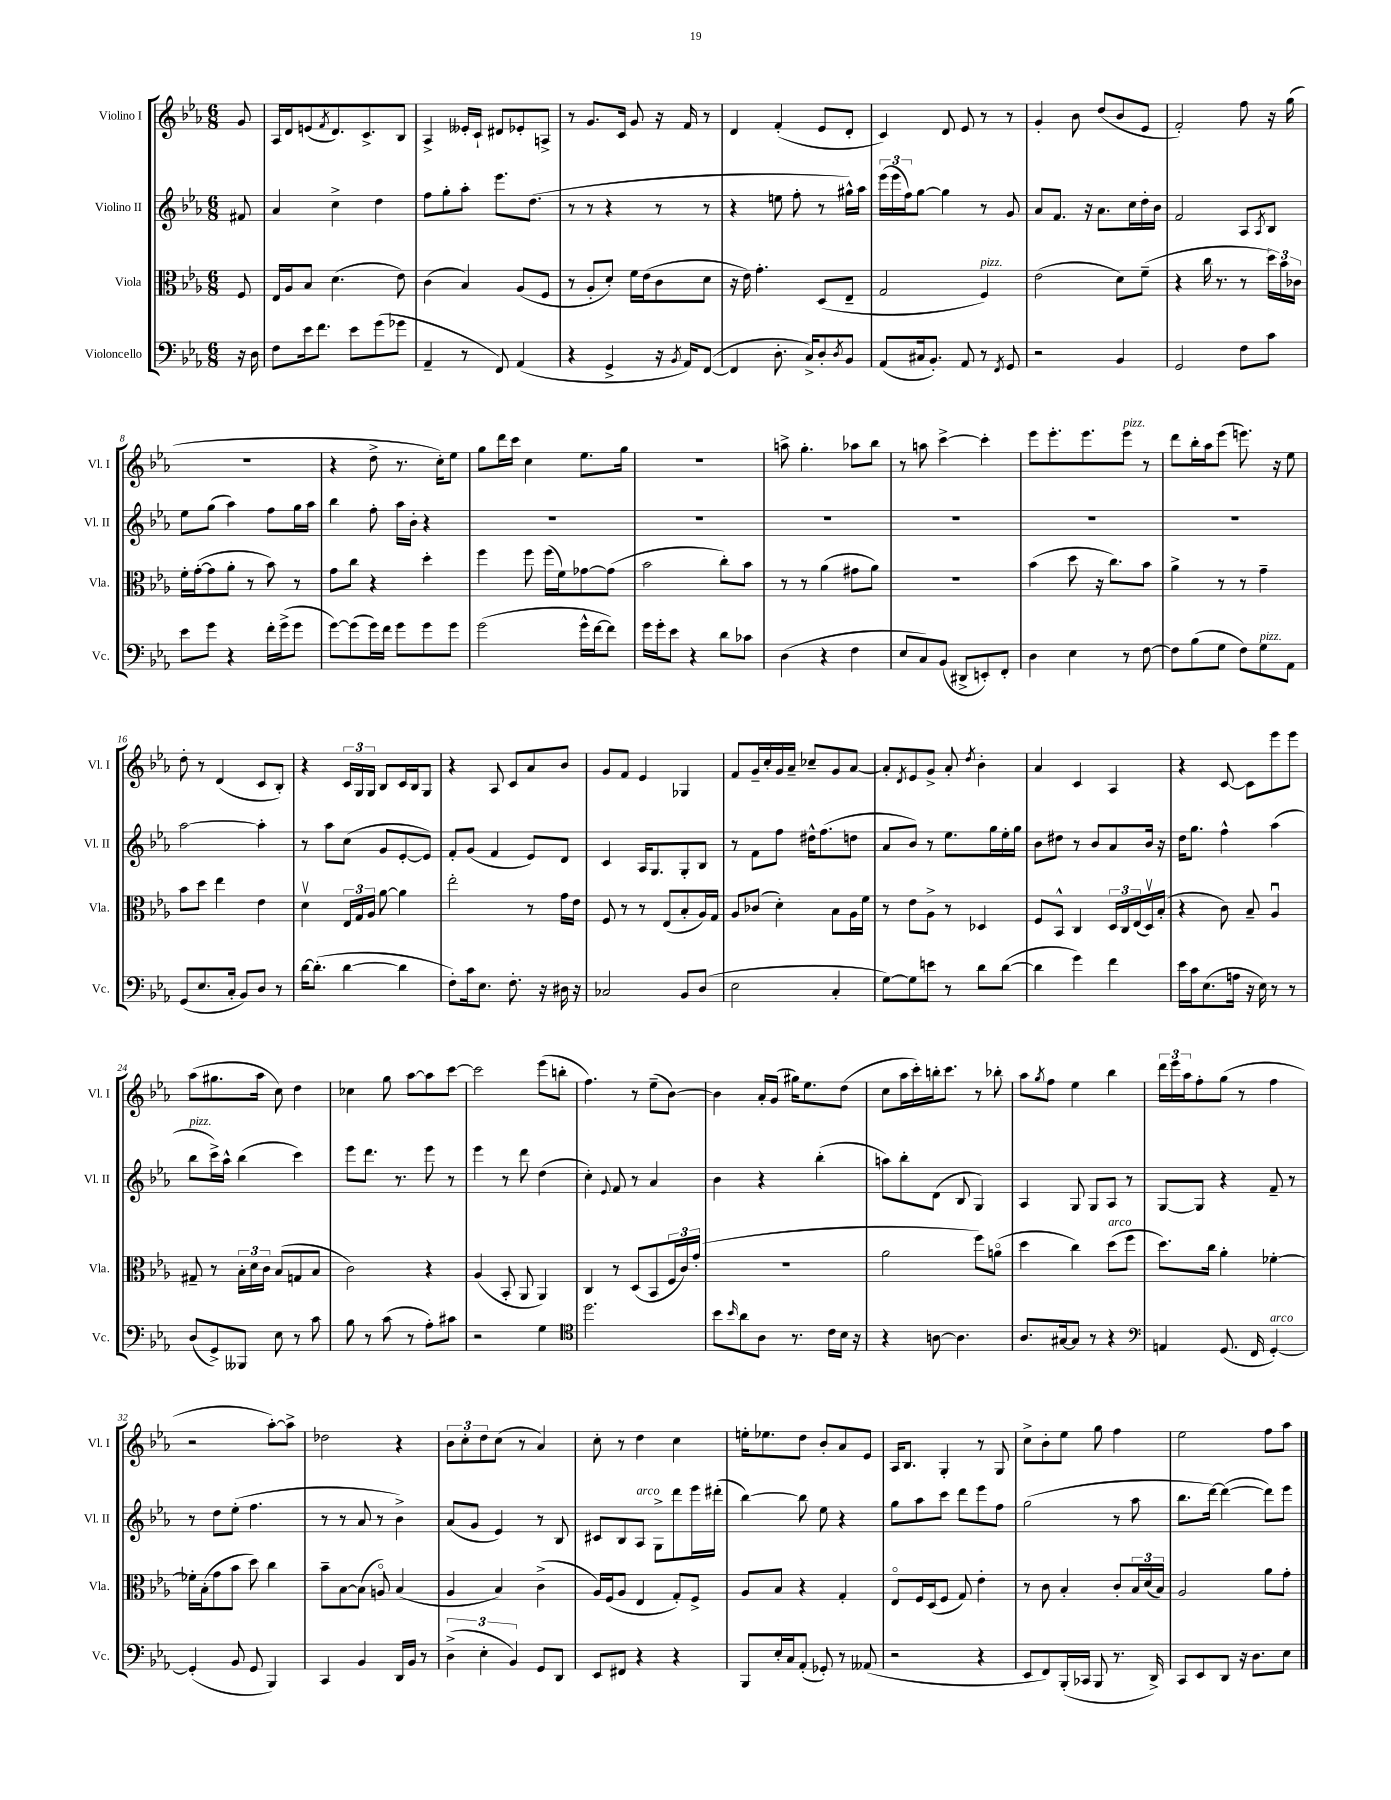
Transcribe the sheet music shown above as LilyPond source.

<<
\new StaffGroup <<
\new Staff = "s0" \with { instrumentName = "Violino I" shortInstrumentName = "Vl. I" } {
    \clef treble \key ees \major \numericTimeSignature \time 6/8 \partial 8
    g'8 |
    aes16 d'16 e'8( \acciaccatura { f'8 } d'8.) c'8.-> bes8 |
    aes4-> eeses'16-. c'16-! dis'8 ees'8-. a8-> |
    r8 g'8. c'16 g'8 r16 f'16 r8 |
    d'4 f'4-.( ees'8 d'8-. |
    c'4) d'8 ees'8 r8 r8 |
    g'4-. bes'8 d''8( bes'8 ees'8 |
    f'2-.) f''8 r16 g''16( |
    R2. |
    r4 d''8-> r8. c''16-.) ees''8 |
    g''8 d'''16 c'''16 c''4 ees''8. g''16 |
    R2. |
    a''8-> g''4.-. aes''8 bes''8 |
    r8 a''8 c'''4~-> c'''4-. |
    ees'''8 ees'''8.-. ees'''8. ees'''8^\markup { \italic "pizz." } r8 |
    d'''8 bes''16-. aes''16 ees'''8( e'''8.) r16 ees''8 |
    d''8-. r8 d'4( c'8 bes8-.) |
    r4 \tuplet 3/2 { c'16 g16 g16 } bes8 c'16 bes16 g8 |
    r4 aes8 c'8 aes'8 bes'8 |
    g'8 f'8 ees'4 ges4 |
    f'8 g'16-- c''16-. g'16 aes'16-- ces''8-- g'8 aes'8~ |
    aes'8-. \acciaccatura { d'8 } ees'8 g'8-> aes'8-. \acciaccatura { d''8 } bes'4-. |
    aes'4 c'4 aes4 |
    r4 c'8~ c'8 ees'''8 ees'''8 |
    aes''8( gis''8. aes''16 c''8) d''4 |
    ces''4 g''8 aes''8~ aes''8 c'''8~ |
    c'''2 ees'''8( b''8-. |
    f''4.) r8 ees''8--( bes'8~) |
    bes'4 aes'16-. g'16( gis''16) ees''8. d''8( |
    c''8 aes''16 c'''16-.) b''16-. c'''8. r8 bes''8-. |
    aes''8 \acciaccatura { g''8 } f''8 ees''4 bes''4 |
    \tuplet 3/2 { d'''16 ees'''16 aes''16 } f''8-. g''8( r8 f''4 |
    r2 aes''8~-.) aes''8-> |
    des''2 r4 |
    \tuplet 3/2 { bes'8 c''8-. d''8 } c''8( r8 aes'4) |
    c''8-. r8 d''4 c''4 |
    e''16-. ees''8. d''8 bes'8-. aes'8 ees'8 |
    aes16 bes8. g4-. r8 g8 |
    c''8-> bes'8-. ees''8 g''8 f''4 |
    ees''2 f''8 aes''8 \bar "|." |
}
\new Staff = "s1" \with { instrumentName = "Violino II" shortInstrumentName = "Vl. II" } {
    \clef treble \key ees \major \numericTimeSignature \time 6/8 \partial 8
    fis'8 |
    aes'4 c''4-> d''4 |
    f''8 g''8-. aes''8-. ees'''8. d''8.( |
    r8 r8 r4 r8 r8 |
    r4 e''8 f''8-. r8 gis''16-^) aes''16 |
    \tuplet 3/2 { ees'''16( ees'''16 f''16) } g''8~ g''4 r8 g'8 |
    aes'8 f'8. r16 aes'8. c''16 d''16-. bes'16 |
    f'2 aes8 \acciaccatura { aes8 } bes8 |
    ees''8 g''8( aes''4) f''8 g''16 aes''16 |
    bes''4 f''8-. aes''16 bes'16-. r4 |
    R2. |
    R2. |
    R2. |
    R2. |
    R2. |
    R2. |
    aes''2~ aes''4-. |
    r8 aes''8 c''8( g'8 ees'8~-. ees'8) |
    f'8-. g'8( f'4 ees'8) d'8 |
    c'4 aes16 g8. g8-. bes8 |
    r8 f'8 f''8 dis''16-^ f''8.( d''8 |
    aes'8 bes'8) r8 ees''8. g''16 ees''16-. g''16 |
    bes'8 dis''8 r8 bes'8 aes'8 bes'16 r16 |
    d''16 g''8. f''4-^ aes''4( |
    bes''8^\markup { \italic "pizz." } c'''16->) aes''16-^ bes''4( c'''4) |
    ees'''8 d'''8. r8. ees'''8 r8 |
    ees'''4 r8 d'''8 d''4( |
    c''4-.) \appoggiatura { ees'8 } f'8 r8 aes'4 |
    bes'4 r4 bes''4-.( |
    a''8) bes''8-. d'8( bes8 g4) |
    aes4 g8 g8 aes8 r8 |
    g8~ g8 r4 f'8-- r8 |
    r8 d''8 ees''8-.( f''4. |
    r8 r8 aes'8 r8 bes'4->) |
    aes'8( g'8 ees'4) r8 bes8 |
    cis'8 bes8 aes8^\markup { \italic "arco" } g8-> d'''8 ees'''16 dis'''16-.( |
    bes''4~) bes''8 ees''8 r4 |
    g''8 aes''8 c'''8 d'''8 ees'''8 f''8 |
    g''2( r8 aes''8 |
    bes''8. d'''16~) d'''4~( d'''8) ees'''8 \bar "|." |
}
\new Staff = "s2" \with { instrumentName = "Viola" shortInstrumentName = "Vla." } {
    \clef alto \key ees \major \numericTimeSignature \time 6/8 \partial 8
    f8 |
    ees16 aes16 bes8 d'4.( ees'8) |
    c'4( bes4) aes8( f8 |
    r8 aes8-. d'8-.) f'16 ees'16( c'8 d'8 |
    r16 ees'16) g'4.-. d8( ees8-- |
    g2 f4^\markup { \italic "pizz." }) |
    ees'2( d'8) f'8--( |
    r4 c''16 r8. r8 \tuplet 3/2 { d''16) bes'16 ces'16 } |
    f'16-. g'16~-.( g'8 aes'8-. r8 bes'8) r8 |
    g'8 c''8 r4 d''4-. |
    f''4 f''8 f''16( f'16) ges'8~ ges'8( |
    bes'2 c''8-.) bes'8 |
    r8 r8 aes'4( gis'8 aes'8) |
    R2. |
    bes'4( d''8 r16 c''8.) bes'8 |
    aes'4-> r8 r8 g'4-- |
    bes'8 d''8 ees''4 ees'4 |
    d'4\upbow \tuplet 3/2 { ees16 g16 aes16 } aes'8~ aes'4 |
    ees''2-. r8 g'16 ees'16 |
    f8 r8 r8 ees8( bes8-. aes16) g16 |
    aes8 ces'8( d'4-.) bes8 aes16 f'16 |
    r8 ees'8 aes8-> r8 des4 |
    f8 bes,8-^ c4 \tuplet 3/2 { d16 c16 ees16( } d16\upbow) bes16-.( |
    r4 c'8) bes8-- aes4\downbow |
    gis8-- r8 \tuplet 3/2 { bes16-. d'16 c'16 } bes8( g8 bes8 |
    c'2) r4 |
    aes4( bes,8-. aes,8 aes,4) |
    c4 r8 d8( bes,8 \tuplet 3/2 { f16 c'16) g'16-.( } |
    R2. |
    aes'2 f''8) a'8\flageolet( |
    d''4 c''4) d''8^\markup { \italic "arco" }( f''8 |
    d''8.) c''16 aes'4-. fes'4~-. |
    fes'16-. bes16-.( g'8 bes'8 d''8) c''4 |
    bes'8-- bes8~ bes8( a8\flageolet) bes4( |
    aes4 bes4) c'4->( |
    aes16) f16( aes8 ees4 g8-.) f8-> |
    aes8 bes8 r4 g4-. |
    ees8\flageolet f16 d16( f8 g8) ees'4-. |
    r8 c'8 bes4-. c'8-. \tuplet 3/2 { bes16 d'16( bes16) } |
    aes2 aes'8 g'8-. \bar "|." |
}
\new Staff = "s3" \with { instrumentName = "Violoncello" shortInstrumentName = "Vc." } {
    \clef bass \key ees \major \numericTimeSignature \time 6/8 \partial 8
    r16 d16 |
    f8 ees'16 f'8. ees'8 g'8( ges'8 |
    aes,4-- r8 f,8) aes,4( |
    r4 g,4-> r16 \acciaccatura { bes,8 } aes,16) f,8~( |
    f,4 d8.-. c16->) d8-. \acciaccatura { d8 } bes,8 |
    aes,8( cis16 bes,8.-.) aes,8 r8 \acciaccatura { f,8 } g,8 |
    r2 bes,4 |
    g,2 f8 c'8 |
    ees'8 g'8 r4 f'16-. g'16->( g'8 |
    g'8~) g'8( g'16) f'16 g'8 g'8 g'8 |
    g'2( g'16-^ f'16~ f'8) |
    g'16 g'16-. ees'8 r4 d'8 ces'8 |
    d4( r4 f4 |
    ees8 c8) bes,8( dis,8-> e,8-.) f,8-. |
    d4 ees4 r8 f8~ |
    f8 bes8( g8 f8) g8^\markup { \italic "pizz." } aes,8 |
    g,8( ees8. c16-. bes,8) d8 r8 |
    d'16~ d'8.-.( d'4~ d'4 |
    f8-.) c'16 ees8. f8.-. r16 dis16 r16 |
    ces2 bes,8 d8( |
    ees2 c4-. |
    g8~) g8 e'8 r8 d'8 d'8~( |
    d'4 g'4) f'4 |
    ees'16 c'16 ees8.( a16 r16 ees16) r8 r8 |
    d8( g,8->) beses,,8 ees8 r8 c'8 |
    bes8 r8 c'8( r8 aes8-.) cis'8 |
    r2 g4 |
    \clef tenor d''2. |
    bes'8 \grace { bes'16 } aes'8 aes8 r8. c'16 bes16 r16 |
    r4 a8~ a4. |
    aes8. gis16~ gis8 r8 r4 |
    \clef bass a,4 g,8.( f,16 g,4~-.^\markup { \italic "arco" }) |
    g,4-.( bes,8 g,8 bes,,4) |
    c,4 bes,4 d,16 bes,16 r8 |
    \tuplet 3/2 { d4->( ees4-. bes,4) } g,8 d,8 |
    ees,8 fis,8 r4 r4 |
    bes,,8 ees16-. c16 aes,8-.( ges,8-.) r8 aeses,8( |
    r2 r4 |
    ees,8 f,8) bes,,16-.( ces,16 bes,,8 r8. d,16->) |
    c,8 ees,8 d,8 r16 d8. ees8 \bar "|." |
}
>>
>>
